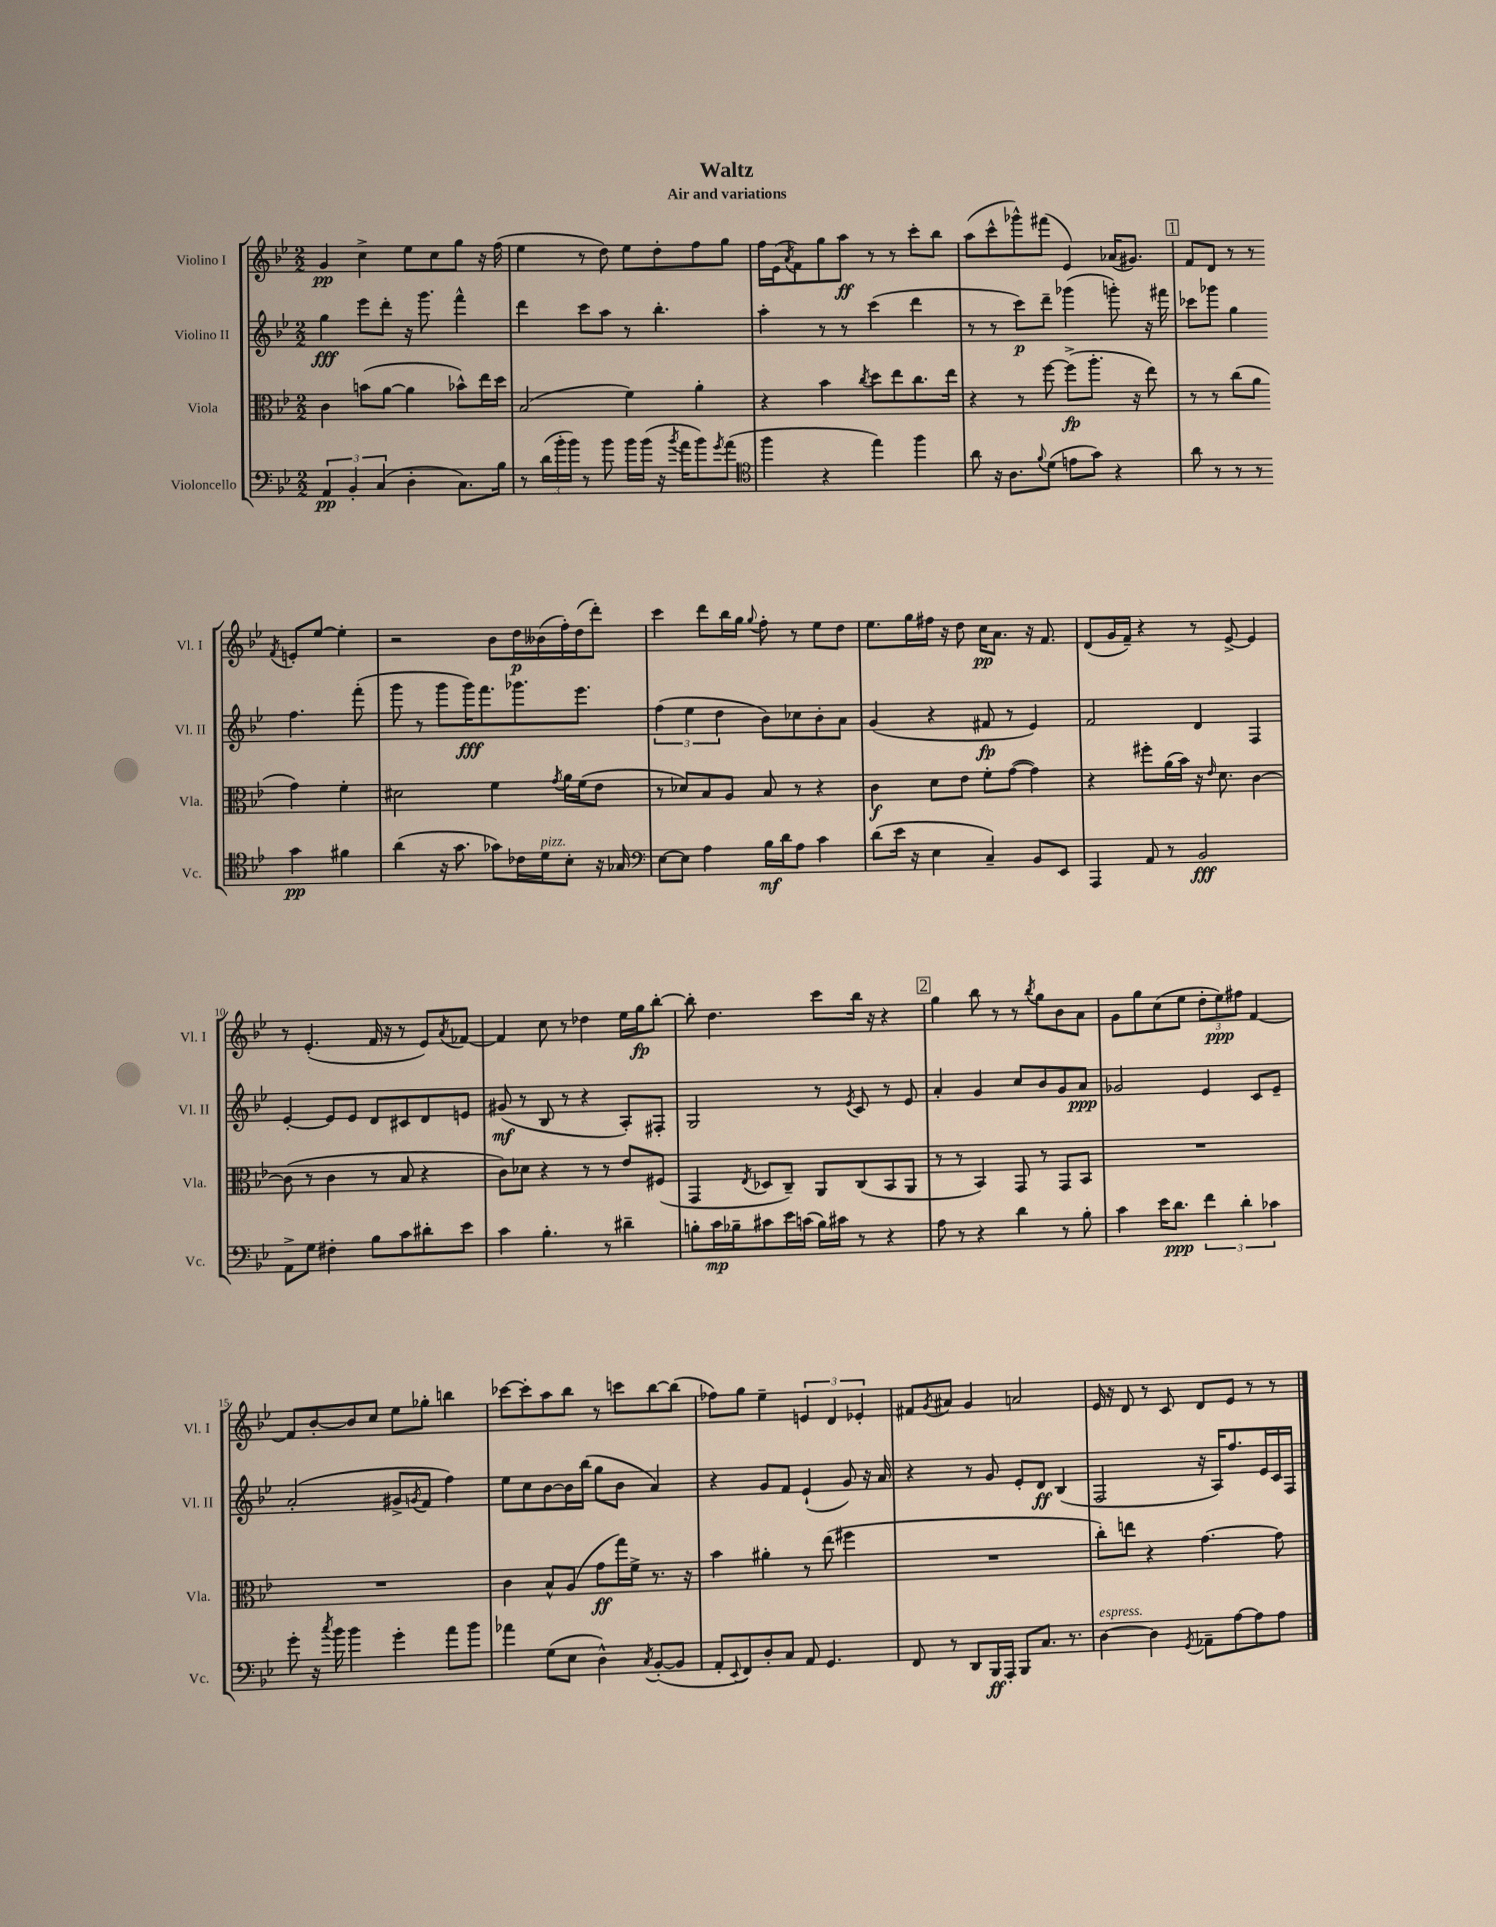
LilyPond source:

\header { title = "Waltz" subtitle = "Air and variations" }
<<
\new StaffGroup <<
\new Staff = "s0" \with { instrumentName = "Violino I" shortInstrumentName = "Vl. I" } {
    \clef treble \key bes \major \numericTimeSignature \time 2/2
    g'4\pp c''4-> ees''8 c''8 g''8 r16 f''16( |
    ees''4 r8 d''8) ees''8 d''8-. f''8 g''8 |
    f''16 ees'16( \acciaccatura { a'8 } f'8) g''8 a''8\ff r8 r8 c'''8-. bes''8 |
    a''8( c'''8-^ ges'''8-^) fis'''8( ees'4) aes'16( gis'8.) |
    \mark \markup { \box "1" } f'8 d'8 r8 r8 \acciaccatura { f'8 } e'8-. ees''8~ ees''4-. |
    r2 bes'8 d''16\p beses'16( f''16-.) d''16( d'''8-.) |
    c'''4 d'''8 bes''16 g''16 \appoggiatura { g''8 } f''8-. r8 ees''8 d''8 |
    ees''8. g''16 fis''16 r16 d''8 c''16\pp a'8. r16 f'8. |
    d'8( g'16 f'16--) r4 r8 ees'8~-> ees'4 |
    r8 ees'4.-.( f'16 r16 r8 ees'8) \acciaccatura { a'8 } fes'8~ |
    fes'4 c''8 r8 des''4 ees''16 g''16\fp bes''8~-. |
    bes''8-. d''4. c'''8 bes''16 r16 r4 |
    \mark \markup { \box "2" } g''4 bes''8 r8 r8 \acciaccatura { bes''8 } g''8 bes'8 a'8 |
    g'8 g''8 c''8( ees''8 \tuplet 3/2 { d''8-. ees''8\ppp) fis''8 } f'4~ |
    f'8 bes'8~-. bes'8 c''8 ees''8 ges''8-. b''4 |
    ces'''8~ ces'''8-. a''8 bes''8 r8 c'''8 bes''8~ bes''8( |
    fes''8) g''8 ees''4-- \tuplet 3/2 { e'4 d'4 ees'4-. } |
    fis'8 \acciaccatura { g'8 } ais'8 g'4 a'2 |
    ees'16 r16 d'8 r8 c'8 d'8 ees'8 r8 r8 \bar "|." |
}
\new Staff = "s1" \with { instrumentName = "Violino II" shortInstrumentName = "Vl. II" } {
    \clef treble \key bes \major \numericTimeSignature \time 2/2
    g''4\fff ees'''8 d'''8-. r16 g'''8. f'''4-^ |
    d'''4 c'''8 a''8 r8 bes''4.-. |
    a''4-. r8 r8 c'''4( d'''4 |
    r8 r8 c'''8\p) d'''8-- ges'''4( g'''8-.) r16 fis'''16 |
    \mark \markup { \box "1" } ces'''8 ges'''8 g''4 f''4. f'''8-.( |
    g'''8 r8 g'''8 g'''16\fff) f'''8. ges'''8. ees'''8. |
    \tuplet 3/2 { f''4( ees''4 d''4 } bes'8) ces''8 bes'8-. a'8 |
    g'4( r4 fis'8\fp r8 ees'4) |
    f'2 d'4 f4 |
    ees'4~-. ees'8 ees'8 d'8 cis'8 d'8 e'8 |
    gis'8\mf( r8 bes8 r8 r4 a8-.) fis8-. |
    g2 r8 \acciaccatura { ees'8 } c'8 r8 ees'8 |
    \mark \markup { \box "2" } a'4-. g'4 c''8 bes'8 g'8 a'8\ppp |
    ges'2 ees'4 c'8 ees'8-- |
    a'2-.( gis'8-> \acciaccatura { g'8 } f'8 f''4) |
    ees''8 c''8 bes'8~ bes'16 bes''16( g''8 bes'8 a'4) |
    r4 g'8 f'8 ees'4-!( g'8) r16 a'16 |
    r4 r8 g'8 ees'8-. d'8\ff bes4( |
    f2 r16 a16) f''8. ees'16 c'16 f16 \bar "|." |
}
\new Staff = "s2" \with { instrumentName = "Viola" shortInstrumentName = "Vla." } {
    \clef alto \key bes \major \numericTimeSignature \time 2/2
    c'4 b'8( a'8~ a'4 bes'8-^) ees''16 d''16 |
    bes2( f'4) a'4-. |
    r4 bes'4 \acciaccatura { c''8 } d''8 ees''8 c''8. ees''16 |
    r4 r8 f''8~ f''8->\fp( a''8.-. r16 ees''8) |
    \mark \markup { \box "1" } r8 r8 c''8( a'8 g'4) f'4-. |
    dis'2 f'4 \acciaccatura { g'8 } a'16 f'16( ees'8 |
    r8 des'8) bes8 a8 bes8 r8 r4 |
    c'4\f d'8 ees'8 f'8-. g'8~( g'4) |
    r4 fis''8-. a'16( bes'16) r16 \grace { ees'16 } d'8. c'4~ |
    c'8( r8 c'4 r8 bes8 r4 |
    c'8) des'8 r4 r8 r8 ees'8 fis8( |
    g,4 \acciaccatura { ees8 } des8 c8--) a,8 c8( bes,8 a,8 |
    \mark \markup { \box "2" } r8 r8 bes,4) g,8 r8 g,8 bes,8 |
    R1 |
    R1 |
    c'4 bes8-^ a8( g'8\ff g''16) f'16-> r8. r16 |
    bes'4 ais'4-. r8 ees''8( fis''4 |
    R1 |
    c''8-.) e''8 r4 g'4.~ g'8 \bar "|." |
}
\new Staff = "s3" \with { instrumentName = "Violoncello" shortInstrumentName = "Vc." } {
    \clef bass \key bes \major \numericTimeSignature \time 2/2
    \tuplet 3/2 { a,4\pp bes,4-. c4( } d4-. c8.) bes16 |
    r8 \tuplet 3/2 { d'16( bes'16-. bes'16) } r8 bes'8 bes'16 bes'16( r16 \acciaccatura { bes'8 } a'16 bes'8) \acciaccatura { g'8 } a'8( |
    \clef tenor f''4 r4 ees''4) f''4 |
    a'8 r16 a8. \appoggiatura { f'8 } d'8( e'8 g'8) r4 |
    \mark \markup { \box "1" } a'8 r8 r8 r8 g'4\pp fis'4 |
    a'4( r16 g'8. ges'8) ces'16 d'16^\markup { \italic "pizz." } bes8-. r16 ges16 |
    \clef bass ees8~ ees8 a4 bes16\mf d'16 a8 c'4 |
    d'8( ees'16 r16 ees4 c4--) bes,8 ees,8 |
    a,,4 a,8 r8 bes,2\fff |
    a,8-> g8 fis4-. bes8 c'8 dis'8-. ees'8 |
    c'4 bes4.-. r8 dis'4-- |
    b8-. c'16\mp bes16-- cis'8 ees'16 c'16( bes16) cis'16 r8 r4 |
    \mark \markup { \box "2" } a8 r8 r4 d'4 r8 bes8-. |
    c'4 ees'16 d'8.\ppp \tuplet 3/2 { f'4 d'4-. ces'4 } |
    g'8-. r16 \acciaccatura { c''8 } bes'16 bes'4 g'4-. a'8 bes'8 |
    aes'4 g8( ees8 d4-^) \acciaccatura { c8 } bes,8~-.( bes,8 |
    a,8-. \appoggiatura { ees,8 } f,8) d8-. c8 a,8 g,4. |
    f,8 r8 d,8 bes,,16\ff a,,16-. bes,,8 c8. r8. |
    d4~^\markup { \italic "espress." } d4 \acciaccatura { g,8 } aes,8-- a8~ a8 a8 \bar "|." |
}
>>
>>
